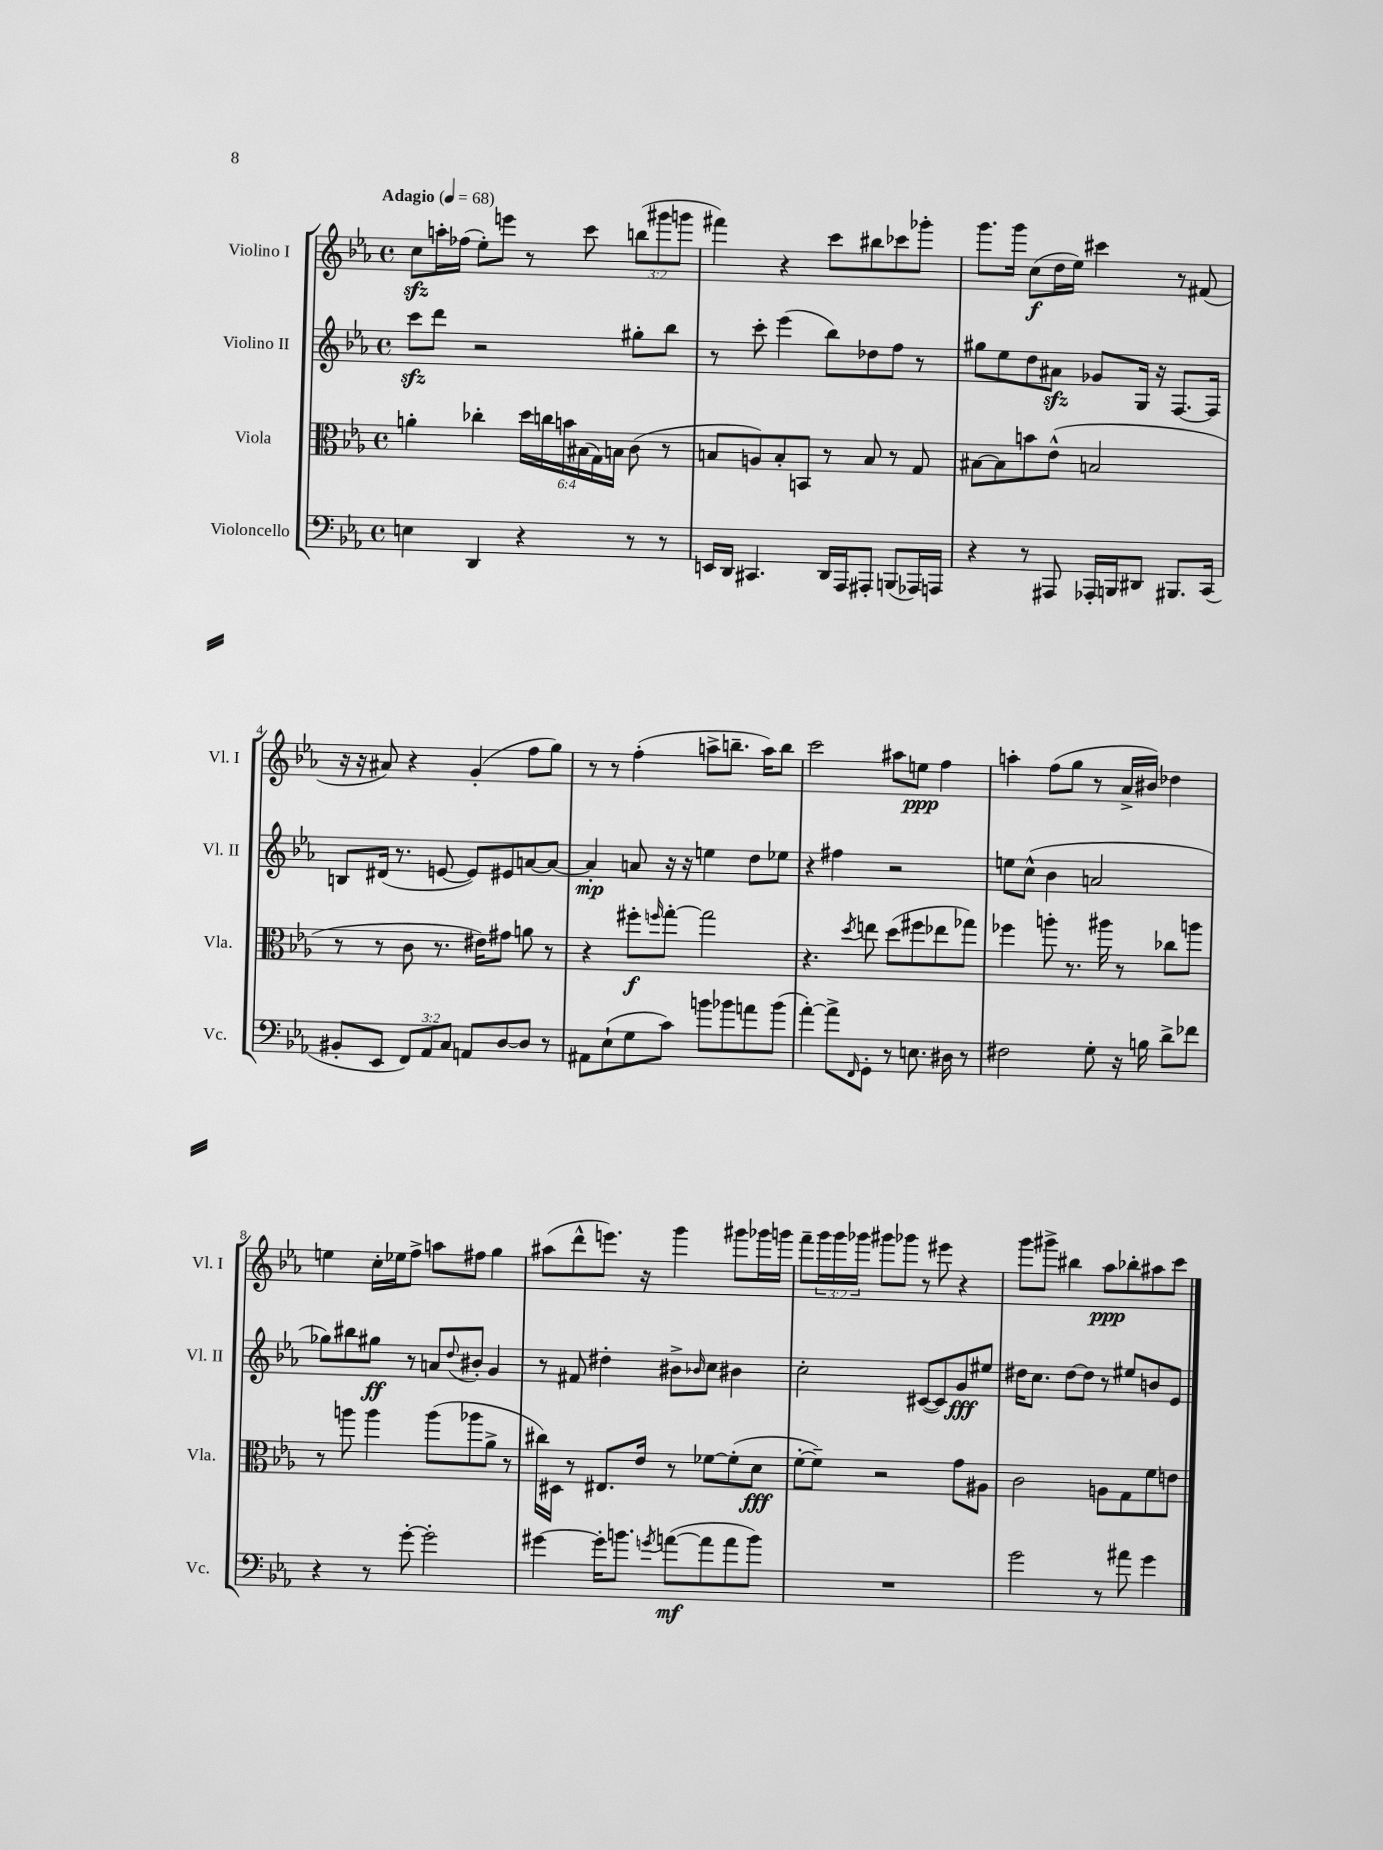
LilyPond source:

<<
\new StaffGroup <<
\new Staff = "s0" \with { instrumentName = "Violino I" shortInstrumentName = "Vl. I" } {
    \clef treble \key ees \major \defaultTimeSignature \time 4/4 \override Staff.TupletNumber.text = #tuplet-number::calc-fraction-text \tempo "Adagio" 4 = 68
    c''8\sfz a''16-. fes''16( ees''8-.) e'''8 r8 c'''8 \tuplet 3/2 { b''8( gis'''8 g'''8 } |
    fis'''4) r4 c'''8 bis''8 ces'''8 ges'''8-. |
    g'''8. g'''16 c''8\f( d''16 ees''16) cis'''4 r8 fis'8( |
    r16 r16 ais'8) r4 g'4-.( f''8 g''8) |
    r8 r8 f''4-.( a''8-> b''8.-- a''16) b''8 |
    c'''2 ais''8 e''8\ppp f''4 |
    a''4-. f''8( g''8 r8 aes'16-> bis'16) des''4 |
    e''4 c''16-. ees''16 f''8-> a''8 fis''8 g''4 |
    ais''8( d'''8-^ e'''8.) r16 g'''4 gis'''8 ges'''16 g'''16 |
    f'''8-- \tuplet 3/2 { g'''16 g'''16 ges'''16 } gis'''8 ges'''8 r8 eis'''8 r4 |
    g'''8 gis'''8-> bis''4 aes''8\ppp bes''8-. ais''8 c'''8 \bar "|." |
}
\new Staff = "s1" \with { instrumentName = "Violino II" shortInstrumentName = "Vl. II" } {
    \clef treble \key ees \major \defaultTimeSignature \time 4/4
    c'''8\sfz d'''8 r2 gis''8-. bes''8 |
    r8 c'''8-. ees'''4( bes''8) des''8 f''8 r8 |
    gis''8 ees''8 d''8 ais'8\sfz ges'8 g16 r16 f8.~ f16 |
    b8 dis'16( r8. e'8~ e'8) eis'8 a'8~ a'8~ |
    a'4-.\mp a'8 r16 r16 e''4 d''8 ees''8 |
    r4 fis''4 r2 |
    e''8 c''8-^( bes'4 a'2 |
    ges''8) bis''8 gis''8\ff r8 a'8 \appoggiatura { d''8 } bis'8-. g'4 |
    r8 fis'8 dis''4-. bis'8-> \grace { bes'16 } c''8 bis'4 |
    c''2-. cis'8~( cis'8) g'8\fff eis''8 |
    dis''16 c''8. dis''8~ dis''8 r8 eis''8 b'8 ees'8 \bar "|." |
}
\new Staff = "s2" \with { instrumentName = "Viola" shortInstrumentName = "Vla." } {
    \clef alto \key ees \major \defaultTimeSignature \time 4/4 \override Staff.TupletNumber.text = #tuplet-number::calc-fraction-text
    a'4-. ces''4-. \tuplet 6/4 { d''16 c''16 b'16 bis16( g16) b16 } c'8( r8 |
    b8 a8) b8-. b,8 r8 b8 r8 g8 |
    bis8~ bis8 b'8 ees'8-^( b2 |
    r8 r8 c'8 r8. eis'16) gis'8 a'8 r8 |
    r4 fis''8-.\f \grace { f''16 } g''8~-. g''2 |
    r4. \acciaccatura { d''8 } e''8 d''8( fis''8 ees''8 ges''8) |
    fes''4 a''8-. r8. ais''16 r8 ces''8 a''8 |
    r8 a''8 a''4 a''8( aes''8 aes'8-> r8 |
    cis''16) dis16 r8 eis8. ees'16 r8 fes'8~ fes'8-.( d'8\fff |
    f'8~-. f'8--) r2 g'8 ais8 |
    c'2 a8 g8 f'8 e'8 \bar "|." |
}
\new Staff = "s3" \with { instrumentName = "Violoncello" shortInstrumentName = "Vc." } {
    \clef bass \key ees \major \defaultTimeSignature \time 4/4 \override Staff.TupletNumber.text = #tuplet-number::calc-fraction-text
    e4 d,4 r4 r8 r8 |
    e,16 d,16 cis,4. d,16 aes,,16 ais,,8-. b,,8( aes,,16) a,,16 |
    r4 r8 ais,,8 aes,,16-. b,,16 dis,8 bis,,8. c,16( |
    bis,8-. ees,8 \tuplet 3/2 { f,8) aes,8 c8 } a,8 d8~ d8 r8 |
    ais,8 ees8-!( g8 c'8) b'8 bes'8 a'8 bes'8( |
    aes'4~-.) aes'8-> \grace { f,16 } g,8-. r8 e8. dis16 r8 |
    fis2 g8-. r16 b16 d'8-> fes'8 |
    r4 r8 g'8~-. g'2-. |
    gis'4~ gis'16-. b'8. \acciaccatura { g'8 } a'8~\mf( a'8 a'8 b'8) |
    R1 |
    g'2 r8 ais'8 g'4 \bar "|." |
}
>>
>>
